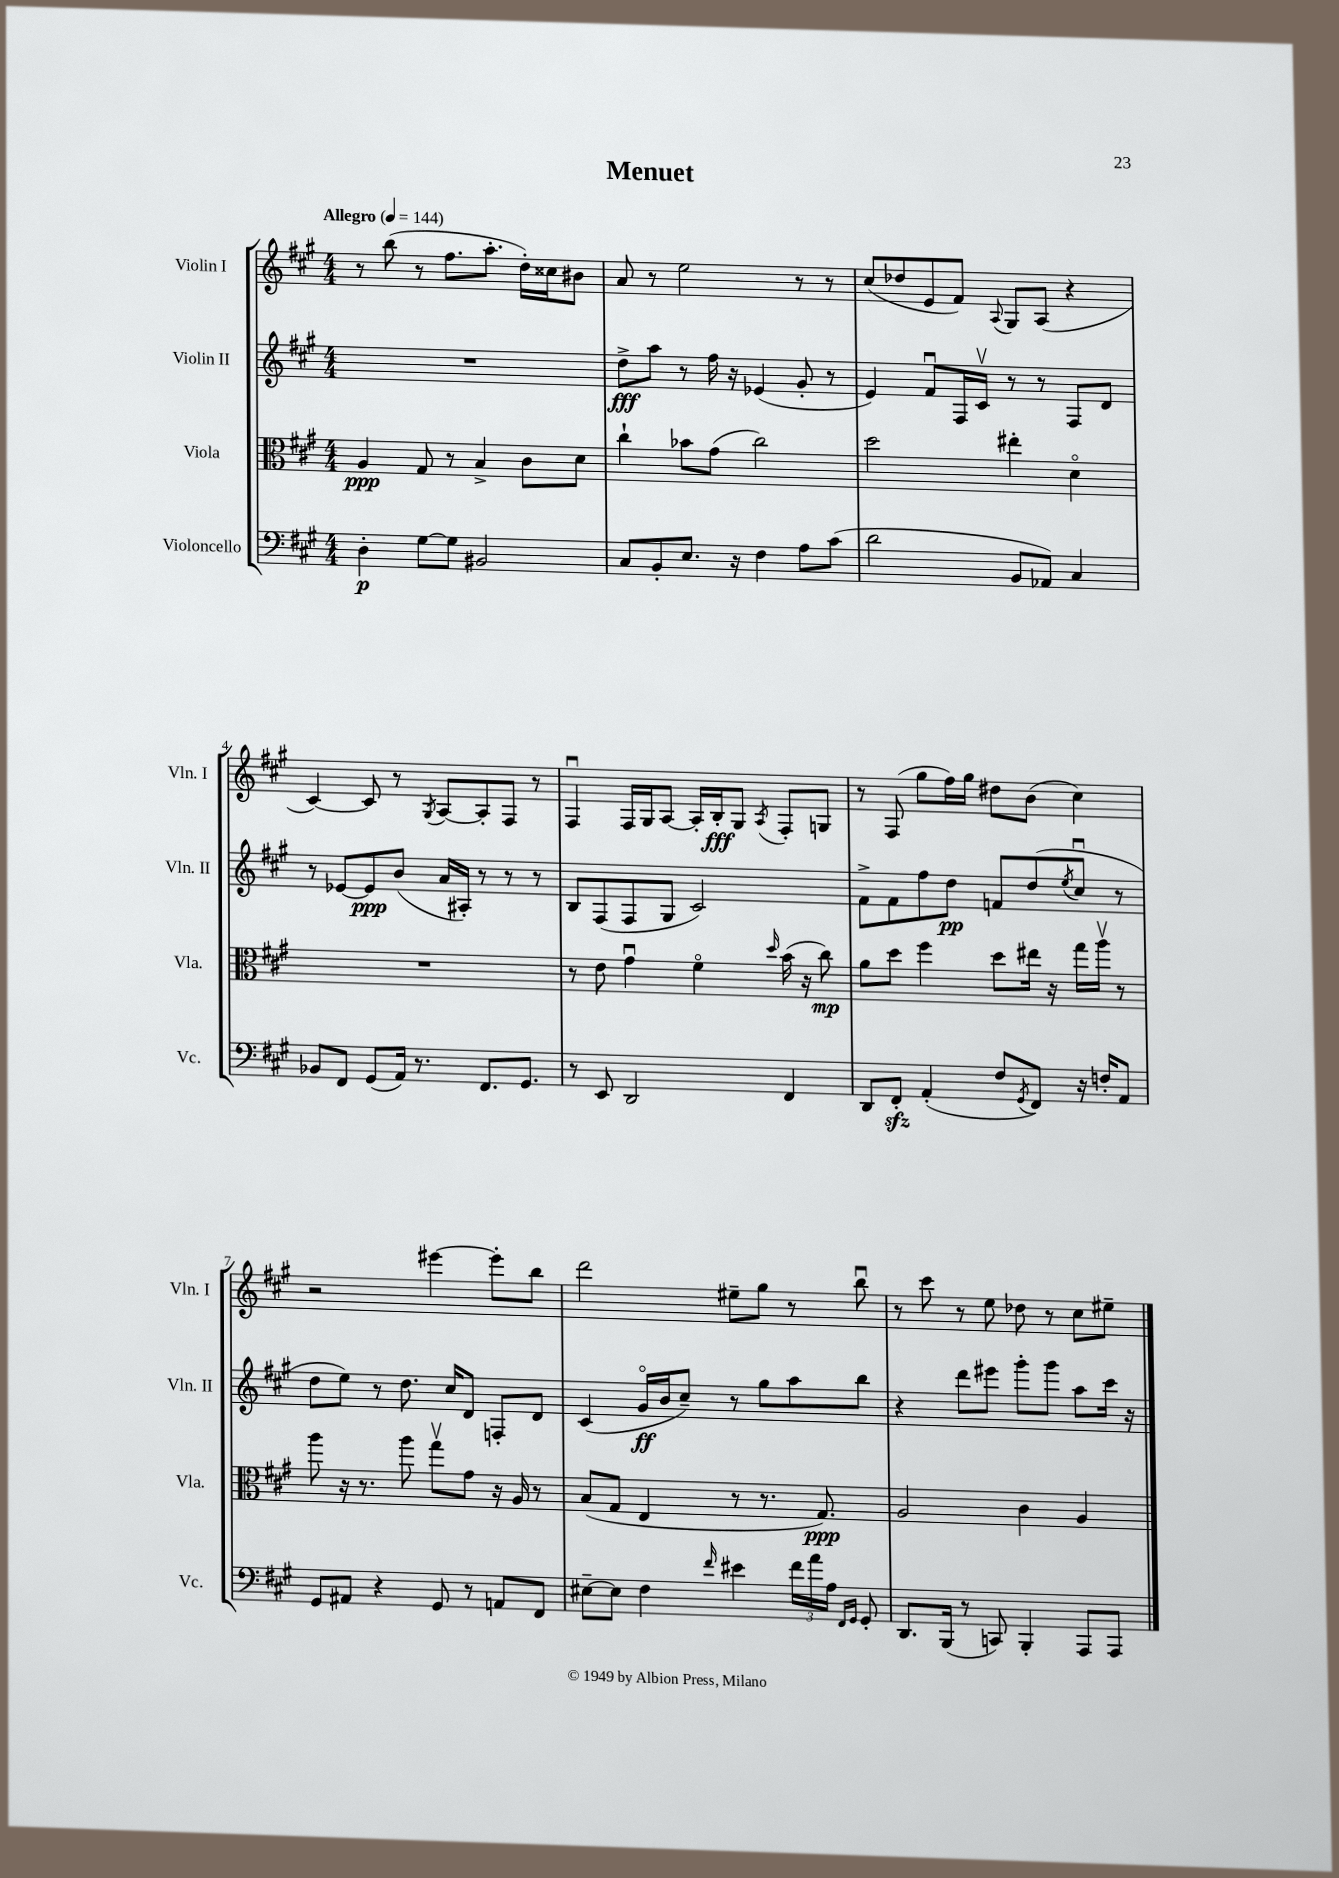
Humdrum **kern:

**kern	**dynam	**kern	**dynam	**kern	**dynam	**kern	**dynam
*part4	*part4	*part3	*part3	*part2	*part2	*part1	*part1
*staff4	*staff4	*staff3	*staff3	*staff2	*staff2	*staff1	*staff1
*I"Violoncello	*	*I"Viola	*	*I"Violin II	*	*I"Violin I	*
*I'Vc.	*	*I'Vla.	*	*I'Vln. II	*	*I'Vln. I	*
*clefF4	*	*clefC3	*	*clefG2	*	*clefG2	*
*k[f#c#g#]	*	*k[f#c#g#]	*	*k[f#c#g#]	*	*k[f#c#g#]	*
*M4/4	*	*M4/4	*	*M4/4	*	*M4/4	*
*MM144	*	*MM144	*	*MM144	*	*MM144	*
=1	=1	=1	=1	=1	=1	=1	=1
!	!	!	!	!	!	!LO:TX:a:B:t=Allegro	!
4D'\	p	4A/	ppp	1r	.	8r	.
.	.	.	.	.	.	(8bb\	.
[8G#\L	.	8G#/	.	.	.	8r	.
8G#\J]	.	8r	.	.	.	8.ff#\L	.
2BB#X/	.	4B^/	.	.	.	.	.
.	.	.	.	.	.	8.aa'\J	.
.	.	8c#\L	.	.	.	16dd'\LL)	.
.	.	.	.	.	.	16cc##X\J	.
.	.	8d\J	.	.	.	8b#X\J	.
=2	=2	=2	=2	=2	=2	=2	=2
8C#/L	.	4cc#`\	.	8dd^\L	fff	8a/	.
8BB'/	.	.	.	8aa\J	.	8r	.
8.E/J	.	8b-X\L	.	8r	.	2ee\	.
.	.	(8g#\J	.	16ff#\	.	.	.
16r	.	.	.	16r	.	.	.
4F#\	.	2cc#\)	.	(4e-X/	.	.	.
8A\L	.	.	.	8g#'/	.	8r	.
(8c#\J	.	.	.	8r	.	8r	.
=3	=3	=3	=3	=3	=3	=3	=3
2d\	.	2dd\	.	4e/)	.	(8cc#/L	.
.	.	.	.	.	.	8dd-X/	.
.	.	.	.	8f#u/L	.	8e/	.
.	.	.	.	16F#/L	.	8f#/J)	.
.	.	.	.	16c#v/JJ	.	.	.
.	.	.	.	.	.	8qqA/	.
8BB/L	.	4ee#X'\	.	8r	.	8G#/L	.
8AA-X/J)	.	.	.	8r	.	(8A/J	.
4C#/	.	4d\	.	8F#/L	.	4r	.
.	.	.	.	8d/J	.	.	.
!!LO:LB:g=z
=4	=4	=4	=4	=4	=4	=4	=4
8BB-X/L	.	1r	.	8r	.	[4c#/)	.
8FF#/J	.	.	.	[8e-X/L	.	.	.
(8GG#/L	.	.	.	8e-/]	ppp	8c#/]	.
16AA/Jk)	.	.	.	(8b/J	.	8r	.
8.r	.	.	.	.	.	.	.
.	.	.	.	.	.	8qG#/	.
.	.	.	.	16a/LL	.	[8A/L	.
.	.	.	.	16A#X'/JJ)	.	.	.
8.FF#/L	.	.	.	8r	.	8A'/]	.
.	.	.	.	8r	.	8F#/J	.
8.GG#/J	.	.	.	.	.	.	.
.	.	.	.	8r	.	8r	.
=5	=5	=5	=5	=5	=5	=5	=5
8r	.	8r	.	8B/L	.	4F#u/	.
8EE/	.	8e\	.	(8F#/	.	.	.
2DD/	.	4g#u\	.	8F#/	.	16F#/LL	.
.	.	.	.	.	.	16G#/J	.
.	.	.	.	8G#/J	.	[8A/J	.
.	.	4f#\	.	2c#/)	.	16A'/LL]	.
.	.	.	.	.	.	16B'/J	fff
.	.	.	.	.	.	8G#/J	.
.	.	16qqdd/	.	.	.	8qA/	.
4FF#/	.	(16b\	.	.	.	8F#'/L	.
.	.	16r	.	.	.	.	.
.	.	8cc#\)	mp	.	.	8Gn/J	.
=6	=6	=6	=6	=6	=6	=6	=6
8DD/L	.	8a\L	.	8f#^\L	.	8r	.
8FF#zz'/J	.	8dd\J	.	8f#\	.	(8F#/	.
(4AA'/	.	4ff#\	.	8ff#\	.	8gg#\L	.
.	.	.	.	8dd\J	pp	16ff#\L)	.
.	.	.	.	.	.	16gg#\JJ	.
8F#/L	.	8dd\L	.	8fn/L	.	8dd#X\L	.
8qGG#/	.	.	.	.	.	.	.
8FF#/J)	.	16ee#X\Jk	.	(8dd/	.	(8b\J	.
.	.	16r	.	.	.	.	.
.	.	.	.	8qee/	.	.	.
16r	.	16gg#\LL	.	8cc#u/J	.	4cc#\)	.
16Fn'/KL	.	16aav\JJ	.	.	.	.	.
8AA/J	.	8r	.	8r	.	.	.
!!LO:LB:g=z
=7	=7	=7	=7	=7	=7	=7	=7
8GG#/L	.	8aa\	.	8dd\L	.	2r	.
8AA#X/J	.	16r	.	8ee\J)	.	.	.
.	.	8.r	.	.	.	.	.
4r	.	.	.	8r	.	.	.
.	.	8aa\	.	8.dd\	.	.	.
8GG#/	.	8gg#v\L	.	.	.	[4eee#X\	.
.	.	.	.	16cc#/KL	.	.	.
8r	.	8g#\J	.	8d/J	.	.	.
8AAn/L	.	16r	.	8Fn'/L	.	8eee#'\L]	.
.	.	16A/	.	.	.	.	.
8FF#/J	.	8r	.	8d/J	.	8bb\J	.
=8	=8	=8	=8	=8	=8	=8	=8
[8E#X~\L	.	(8B/L	.	(4c#/	.	2ddd\	.
8E#\J]	.	8G#/J	.	.	.	.	.
4F#\	.	4E/	.	16g#/LL	ff	.	.
.	.	.	.	16b/J	.	.	.
.	.	.	.	8cc#~/J)	.	.	.
16qqf#/	.	.	.	.	.	.	.
4e#X\	.	8r	.	8r	.	8ee#X~\L	.
.	.	8.r	.	8gg#\L	.	8gg#\J	.
24f#\LL	.	.	.	8aa\	.	8r	.
24a\	.	.	.	.	.	.	.
.	.	8.G#/)	ppp	.	.	.	.
24A\JJ	.	.	.	.	.	.	.
16qqFF#/LL	.	.	.	.	.	.	.
16qqGG#/JJ	.	.	.	.	.	.	.
8GG#'/	.	.	.	8bb\J	.	8bbu\	.
=9	=9	=9	=9	=9	=9	=9	=9
8.DD/L	.	2A/	.	4r	.	8r	.
.	.	.	.	.	.	8ccc#\	.
(16BBB/Jk	.	.	.	.	.	.	.
8r	.	.	.	8ddd\L	.	8r	.
8CCn/)	.	.	.	8eee#X\J	.	8ee\	.
4BBB'/	.	4c#\	.	8ggg#'\L	.	8dd-X\	.
.	.	.	.	8ggg#\J	.	8r	.
8AAA/L	.	4A/	.	8aa\L	.	8cc#\L	.
8AAA/J	.	.	.	16ccc#\Jk	.	8ee#X~\J	.
.	.	.	.	16r	.	.	.
==	==	==	==	==	==	==	==
*-	*-	*-	*-	*-	*-	*-	*-
